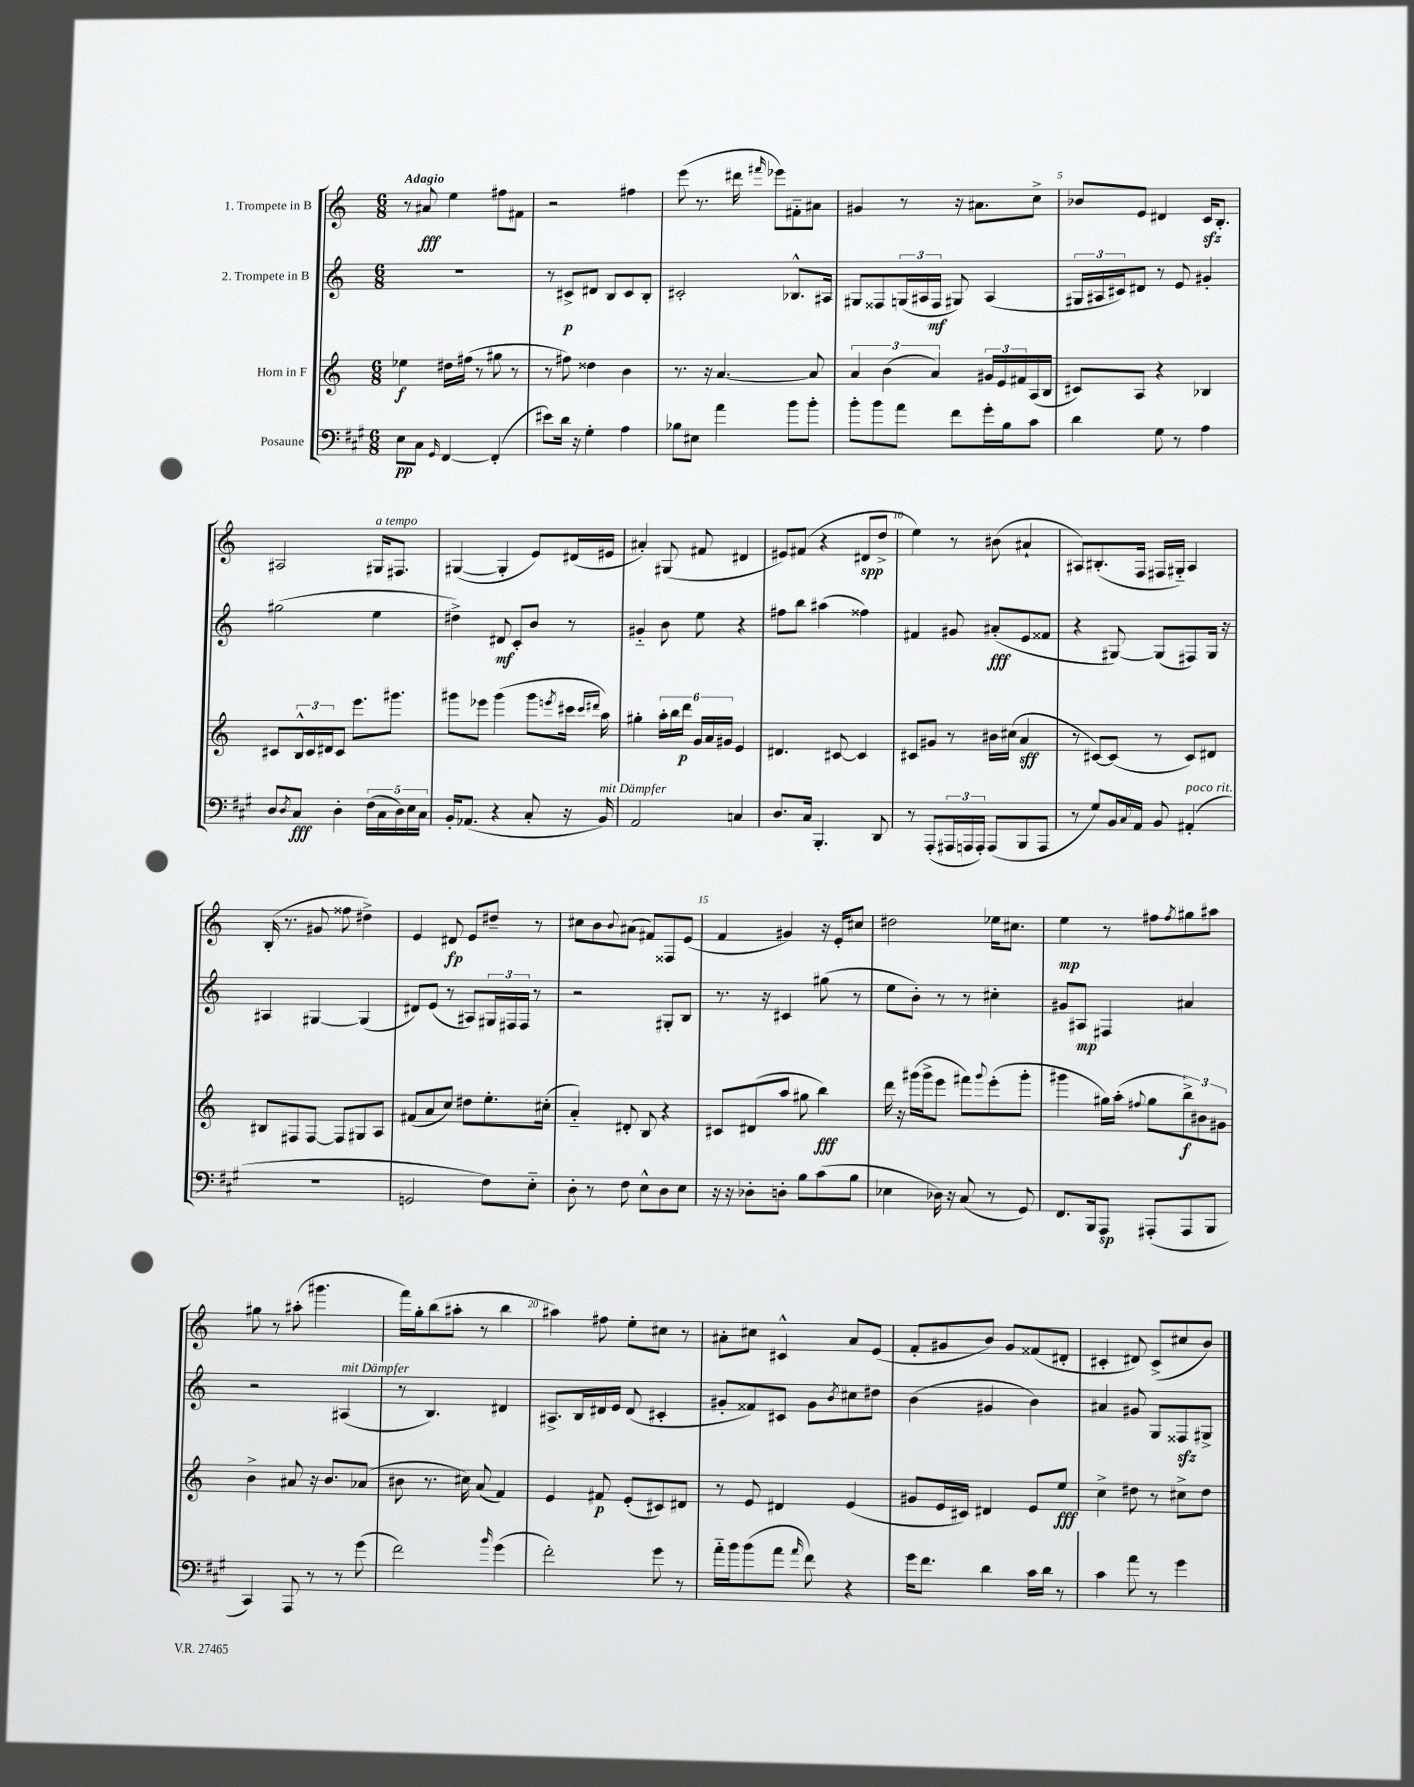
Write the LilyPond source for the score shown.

<<
\new StaffGroup <<
\new Staff = "s0" \with { instrumentName = "1. Trompete in B" } {
    \clef treble \key c \major \numericTimeSignature \time 6/8 \tempo "Adagio"
    r8 ais'8\fff e''4 fis''8 fis'8 |
    r2 fis''4 |
    e'''8( r8. dis'''16 \grace { fis'''16 } ees'''8) fis'8-_ ais'8 |
    gis'4 r8 r16 ais'8. c''8-> |
    bes'8 e'8 dis'4 c'16\sfz b8.-. |
    ais2 gis16^\markup { \italic "a tempo" } fis8. |
    gis4~( gis4-. e'8) dis'16( eis'16 |
    ais'4-.) gis8( fis'8 dis'4 |
    eis'8) fis'8( r4 dis'8\spp d''8-> |
    e''4) r8 bis'8( ais'4-! |
    ais8) bis8.-.( f16 fis16 gis16-_) ais4 |
    b16-.( r8. gis'8 fisis''8 dis''4->) |
    e'4 dis'8\fp e'8 dis''8-- r8 |
    cis''8 b'8 \appoggiatura { b'8 } ais'8( fis'8) fisis8 e'8( |
    f'4 gis'4) r16 e'16-. cis''8 |
    dis''2 ees''16 cis''8. |
    e''4\mp r8 fis''8 \acciaccatura { fis''8 } gis''8 ais''8 |
    gis''8 r8 ais''8-.( gis'''4. |
    f'''16) g''16-. b''8( ais''8-. r8 b''4 |
    ais''4) fis''8 e''8-. cis''8 r8 |
    ais'8-. cis''8 cis'4-^ ais'8 e'8( |
    f'8-. gis'8 b'8) gis'8 fisis'8( dis'8-. |
    cis'4-. dis'8) cis'8->( cis''8 b'8) \bar "|." |
}
\new Staff = "s1" \with { instrumentName = "2. Trompete in B" } {
    \clef treble \key c \major \numericTimeSignature \time 6/8
    R2. |
    r8 cis'8->\p dis'8 b8 cis'8 b8-. |
    cis'2-. bes8.-^ ais16 |
    gis8 fisis8 \tuplet 3/2 { g16( ais16 fisis16\mf } gis8) ais4( |
    \tuplet 3/2 { gis16 ais16 cis'16) } dis'8 r8 e'8 gis'4-. |
    gis''2( e''4 |
    dis''4->) dis'8\mf c'8-. b'8 r8 |
    gis'4-_ b'8 e''8 r4 |
    fis''8 b''8 ais''4( fisis''4) |
    fis'4 gis'8 ais'8-.\fff( e'8 fisis'8 |
    r4 gis8~) gis8( fis8) gis16 r16 |
    ais4 gis4~ gis4( |
    dis'8) e'8( r8 ais8) \tuplet 3/2 { gis16 fis16 fis16 } r8 |
    r2 gis8-. b8 |
    r8. r16 cis'4 gis''8( r8 |
    e''8 b'8-.) r8 r8 cis''4-. |
    gis'8 ais8\mp fis4 ais'4 |
    r2 ais4^\markup { \italic "mit Dämpfer" }( |
    r8 b4.) dis'4 |
    ais8.-> b16 dis'16 e'16 dis'8( cis'4-. |
    gis'8-. fisis'8) cis'8 gis'8 \acciaccatura { b'8 } cis''8 dis''8 |
    b'4( gis'4 b'4) |
    ais'4 gis'8 g8 fisis8\sfz gis8-> \bar "|." |
}
\new Staff = "s2" \with { instrumentName = "Horn in F" } {
    \clef treble \key c \major \numericTimeSignature \time 6/8
    ees''4\f dis''16 fis''16( r8 gis''8 r8 |
    r8 fis''8) disis''4 b'4 |
    r8. r16 a'4.~ a'8 |
    \tuplet 3/2 { a'4 b'4( a'4) } \tuplet 3/2 { gis'16 e'16 fis'16 } a16( b16 |
    cis'8) a8 r4 bes4 |
    cis'8 \tuplet 3/2 { b16-^ cis'16 dis'16 } cis'8 e'''8. gis'''8. |
    gis'''8 ees'''8 gis'''4( gis'''8 \acciaccatura { e'''8 } cis'''16 \grace { cis'''16 dis'''16 } a''16) |
    gis''4-. \tuplet 6/4 { a''16-. b''16 d'''16\p g'16 a'16 gis'16 } e'4 |
    dis'4. cis'8~ cis'4 |
    cis'8 gis'8 r8 bis'16 cis''16( a'4\sff |
    r8 cis'8~) cis'8( r8 cis'8) dis'8 |
    bis8 fis8 fis8~ fis8 gis8 a8 |
    fis'8( a'8 c''8) dis''8 e''8.-. cis''16-.( |
    a'4-_) dis'8-. b8 r4 |
    cis'8 dis'8( a''8 gis''8 b''4\fff) |
    d'''16 r16 gis'''16( gis'''16-> e'''8 fis'''8) \appoggiatura { gis'''8 } e'''8-.( gis'''8-. |
    gis'''4 gis''16) a''16-.( \appoggiatura { fis''8 } gis''8 \tuplet 3/2 { b''8->\f) bis'8 gis'8 } |
    b'4-> ais'8 r16 b'8. aes'8( |
    bis'8 r8. cis''16) a'8( f'4) |
    e'4 fis'8\p e'8-.( cis'8) dis'8 |
    r8 e'8 dis'4 e'4( |
    gis'8 e'16 cis'16) dis'4 e'8 e''8\fff |
    c''4-> dis''8 r8 cis''8-> dis''8 \bar "|." |
}
\new Staff = "s3" \with { instrumentName = "Posaune" } {
    \clef bass \key a \major \numericTimeSignature \time 6/8
    e8\pp cis8 \grace { gis,16 } fis,4~ fis,4-.( |
    eis'8) d'16 r16 gis4-. a4 |
    bes8 eis8 a'4 b'8 b'8-. |
    b'8-. b'8 a'8 fis'8 gis'16-. b16 cis'8 |
    d'4 gis8 r8 a4 |
    d8 \acciaccatura { d8 } cis8\fff d4-. \tuplet 5/4 { fis16( cis16 d16) e16 cis16 } |
    b,16-. aes,8.( r4 cis8-. r16 b,16^\markup { \italic "mit Dämpfer" }) |
    a,2 c4 |
    d8. cis16 b,,4.-. d,8 |
    r8 a,,8-.( \tuplet 3/2 { ais,,16 a,,16 a,,16-.) } a,,8( b,,8 a,,8 |
    r8 gis8) b,16 \appoggiatura { cis8 } a,16 b,8 ais,4-.^\markup { \italic "poco rit." }( |
    R2. |
    g,2 fis8) e8-_ |
    d8-. r8 fis8 e8-^ d8 e8 |
    r16 r16 des8-. d8-. b8 cis'8( b8 |
    ees4 des16) r16 cis8( r8 gis,8) |
    fis,8. b,,16 a,,8\sp ais,,8-.( ais,,8 b,,8 |
    cis,4) a,,8 r8 r8 gis'8( |
    fis'2) \grace { b'16 } gis'4( |
    fis'2-.) gis'8 r8 |
    a'16-_ b'16 b'8( a'8 \grace { a'16 } fis'8) r4 |
    gis'16 fis'8. d'4 cis'16 d'16 r8 |
    cis'4 a'8 r8 gis'4 \bar "|." |
}
>>
>>
\layout { \context { \Score \override BarNumber.break-visibility = ##(#f #t #t) barNumberVisibility = #(every-nth-bar-number-visible 5) } }
